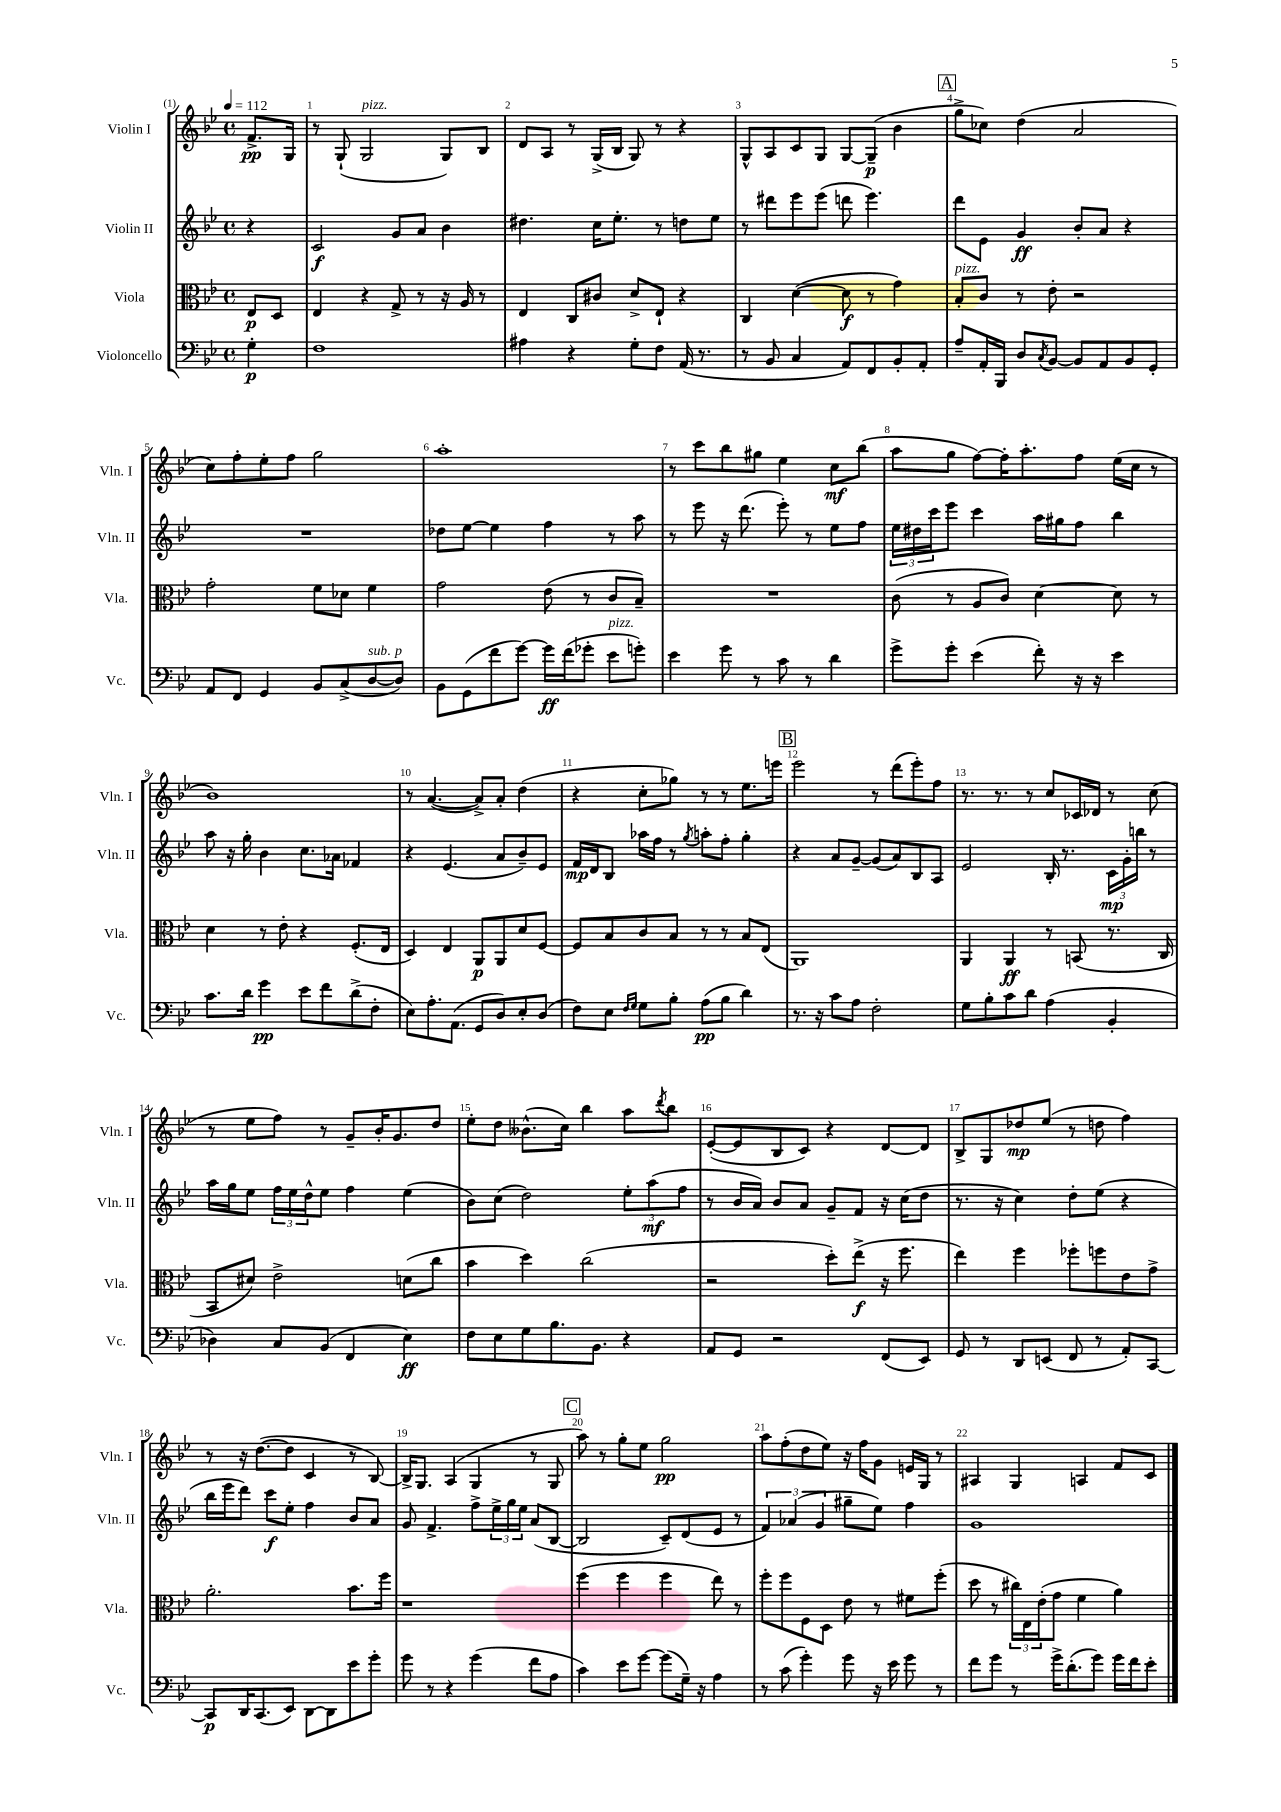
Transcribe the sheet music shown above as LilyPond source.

<<
\new StaffGroup <<
\new Staff = "s0" \with { instrumentName = "Violin I" shortInstrumentName = "Vln. I" } {
    \clef treble \key bes \major \defaultTimeSignature \time 4/4 \partial 4 \tempo 4 = 112
    f'8.->\pp g16 |
    r8 g8-!( g2^\markup { \italic "pizz." } g8) bes8 |
    d'8 a8 r8 g16->( bes16 g8) r8 r4 |
    g8-^ a8 c'8 g8 g8~ g8--\p( bes'4 |
    \mark \markup { \box "A" } g''8-> ces''8) d''4( a'2 |
    c''8) f''8-. ees''8-. f''8 g''2 |
    a''1-. |
    r8 c'''8 bes''8 gis''8 ees''4 c''8\mf bes''8( |
    a''8 g''8 f''8~) f''16-. a''8.-. f''8 ees''16( c''16 r8 |
    bes'1) |
    r8 a'4.~( a'8->) a'8-. d''4( |
    r4 c''8-. ges''8) r8 r8 ees''8. e'''16 |
    \mark \markup { \box "B" } ees'''2 r8 d'''8( ees'''8-.) f''8 |
    r8. r8. r8 c''8 ces'16 des'16 r8 c''8( |
    r8 ees''8 f''8) r8 g'8-- bes'16-. g'8. d''8 |
    ees''8-. d''8 beses'8.-^( c''16) bes''4 a''8 \acciaccatura { d'''8 } bes''8 |
    ees'8~-.( ees'8 bes8 c'8) r4 d'8~ d'8 |
    bes8-> g8 des''8\mp ees''8( r8 d''8 f''4) |
    r8 r16 d''8.~( d''8 c'4 r8 bes8~) |
    bes16-> g8. a4( g4 r8 g8 |
    \mark \markup { \box "C" } a''8) r8 g''8-. ees''8 g''2\pp |
    a''8 f''8-.( d''8 ees''8) r16 f''16 g'8 e'16 g16 r8 |
    ais4 g4 a4 f'8 c'8 \bar "|." |
}
\new Staff = "s1" \with { instrumentName = "Violin II" shortInstrumentName = "Vln. II" } {
    \clef treble \key bes \major \defaultTimeSignature \time 4/4 \partial 4
    r4 |
    c'2\f g'8 a'8 bes'4 |
    dis''4. c''16 ees''8.-. r8 d''8 ees''8 |
    r8 dis'''8 ees'''8 ees'''8( d'''8 ees'''4.) |
    \mark \markup { \box "A" } d'''8 ees'8 g'4\ff bes'8-. a'8 r4 |
    R1 |
    des''8 ees''8~ ees''4 f''4 r8 a''8 |
    r8 ees'''8 r16 d'''8.( ees'''8-.) r8 ees''8 f''8 |
    \tuplet 3/2 { ees''16 dis''16 c'''16 } ees'''8 c'''4 a''16 gis''16 f''8 bes''4 |
    a''8 r16 g''16-. bes'4 c''8. aes'16 fes'4 |
    r4 ees'4.( a'8 bes'8--) ees'8 |
    f'16\mp d'16 bes8 aes''16 f''16 r8 \acciaccatura { g''8 } a''8-. f''8-. g''4-. |
    \mark \markup { \box "B" } r4 a'8 g'8~-- g'8( a'8) bes8 a8 |
    ees'2 bes16-. r8. \tuplet 3/2 { c'16\mp g'16-. b''16 } r8 |
    a''16 g''16 ees''8 \tuplet 3/2 { f''16 ees''16 d''16-^ } ees''8 f''4 ees''4( |
    bes'8) c''8( d''2) \tuplet 3/2 { ees''8-. a''8\mf( f''8 } |
    r8 bes'16 a'16) bes'8 a'8 g'8-- f'8 r16 c''16( d''8 |
    r8. r16 c''4) d''8-. ees''8( r4 |
    bes''16 ees'''16 d'''8) c'''8\f ees''8-. f''4 bes'8 a'8 |
    g'8 f'4.-> f''8-> \tuplet 3/2 { ees''16-> g''16 ees''16 } a'8( bes8~ |
    \mark \markup { \box "C" } bes2 c'8--) d'8( ees'8 r8 |
    \tuplet 3/2 { f'4) aes'4( g'4 } gis''8-- ees''8) f''4 |
    g'1 \bar "|." |
}
\new Staff = "s2" \with { instrumentName = "Viola" shortInstrumentName = "Vla." } {
    \clef alto \key bes \major \defaultTimeSignature \time 4/4 \partial 4
    ees8\p d8 |
    ees4 r4 g8-> r8 r16 a16 r8 |
    ees4 c8 cis'8 d'8-> ees8-! r4 |
    c4 d'4~( d'8\f r8 g'4) |
    \mark \markup { \box "A" } bes8-.^\markup { \italic "pizz." } c'8 r8 ees'8-. r2 |
    g'2-. f'8 des'8 f'4 |
    g'2 ees'8( r8 c'8 bes8--) |
    R1 |
    c'8( r8 a8 c'8) d'4~ d'8 r8 |
    d'4 r8 ees'8-. r4 f8.-.( ees16 |
    d4) ees4 a,8\p a,8 d'8 f8~ |
    f8 bes8 c'8 bes8 r8 r8 bes8 ees8( |
    \mark \markup { \box "B" } a,1) |
    a,4 a,4\ff r8 b,8( r8. c16 |
    bes,8 dis'8) ees'2-> d'8( c''8 |
    bes'4 d''4) c''2( |
    r2 d''8-.) ees''8->\f( r16 f''8. |
    ees''4) f''4 fes''8-. f''8 ees'8 g'8-> |
    a'2.-. bes'8. f''16 |
    r1 |
    \mark \markup { \box "C" } f''4( f''4 f''4 ees''8) r8 |
    f''8-. f''8 f8 d8 ees'8 r8 fis'8 f''8-.( |
    d''8 r8 \tuplet 3/2 { cis''16) ees16 ees'16-.( } g'8 f'4 a'4) \bar "|." |
}
\new Staff = "s3" \with { instrumentName = "Violoncello" shortInstrumentName = "Vc." } {
    \clef bass \key bes \major \defaultTimeSignature \time 4/4 \partial 4
    g4-.\p |
    f1 |
    ais4 r4 g8-. f8 a,16( r8. |
    r8 bes,8 c4 a,8) f,8 bes,8-. a,8-. |
    \mark \markup { \box "A" } a8-- a,16-. bes,,16 d8 \acciaccatura { c8 } bes,8~ bes,8 a,8 bes,8 g,8-. |
    a,8 f,8 g,4 bes,8 c8->( d8~^\markup { \italic "sub. p" } d8) |
    bes,8 g,8( f'8 g'8~) g'16\ff f'16( ges'8-. ees'8^\markup { \italic "pizz." } g'8-.) |
    ees'4 g'8 r8 c'8 r8 d'4 |
    g'8-> g'8-. ees'4( f'8-.) r16 r16 ees'4 |
    c'8. d'16 g'4\pp ees'8 f'8 d'8->( f8-. |
    ees8) a8.-. a,8.( g,8 d8) ees8-. d8( |
    f8) ees8 \grace { f16 g16 } g8 bes8-. a8\pp( bes8 d'4) |
    \mark \markup { \box "B" } r8. r16 c'8 a8 f2-. |
    g8 bes8-. c'8 d'8 a4( bes,4-. |
    des4) c8 bes,8( f,4 ees4\ff) |
    f8 ees8 g8 bes8. bes,8. r4 |
    a,8 g,8 r2 f,8( ees,8) |
    g,8 r8 d,8 e,8( f,8 r8 a,8-.) c,8~ |
    c,8\p d,16 c,8.( ees,8) d,8~ d,8 ees'8 g'8-. |
    g'8 r8 r4 g'4( f'8 a8 |
    \mark \markup { \box "C" } c'4) ees'8 g'8~ g'8( g16--) r16 a4 |
    r8 c'8( g'4-.) g'8 r16 ees'16 g'8 r8 |
    f'8 g'8 r8 g'16-> d'8.-.( g'8) g'16 f'16 ees'8-. \bar "|." |
}
>>
>>
\layout { \context { \Score \override BarNumber.break-visibility = ##(#f #t #t) barNumberVisibility = #all-bar-numbers-visible } }
